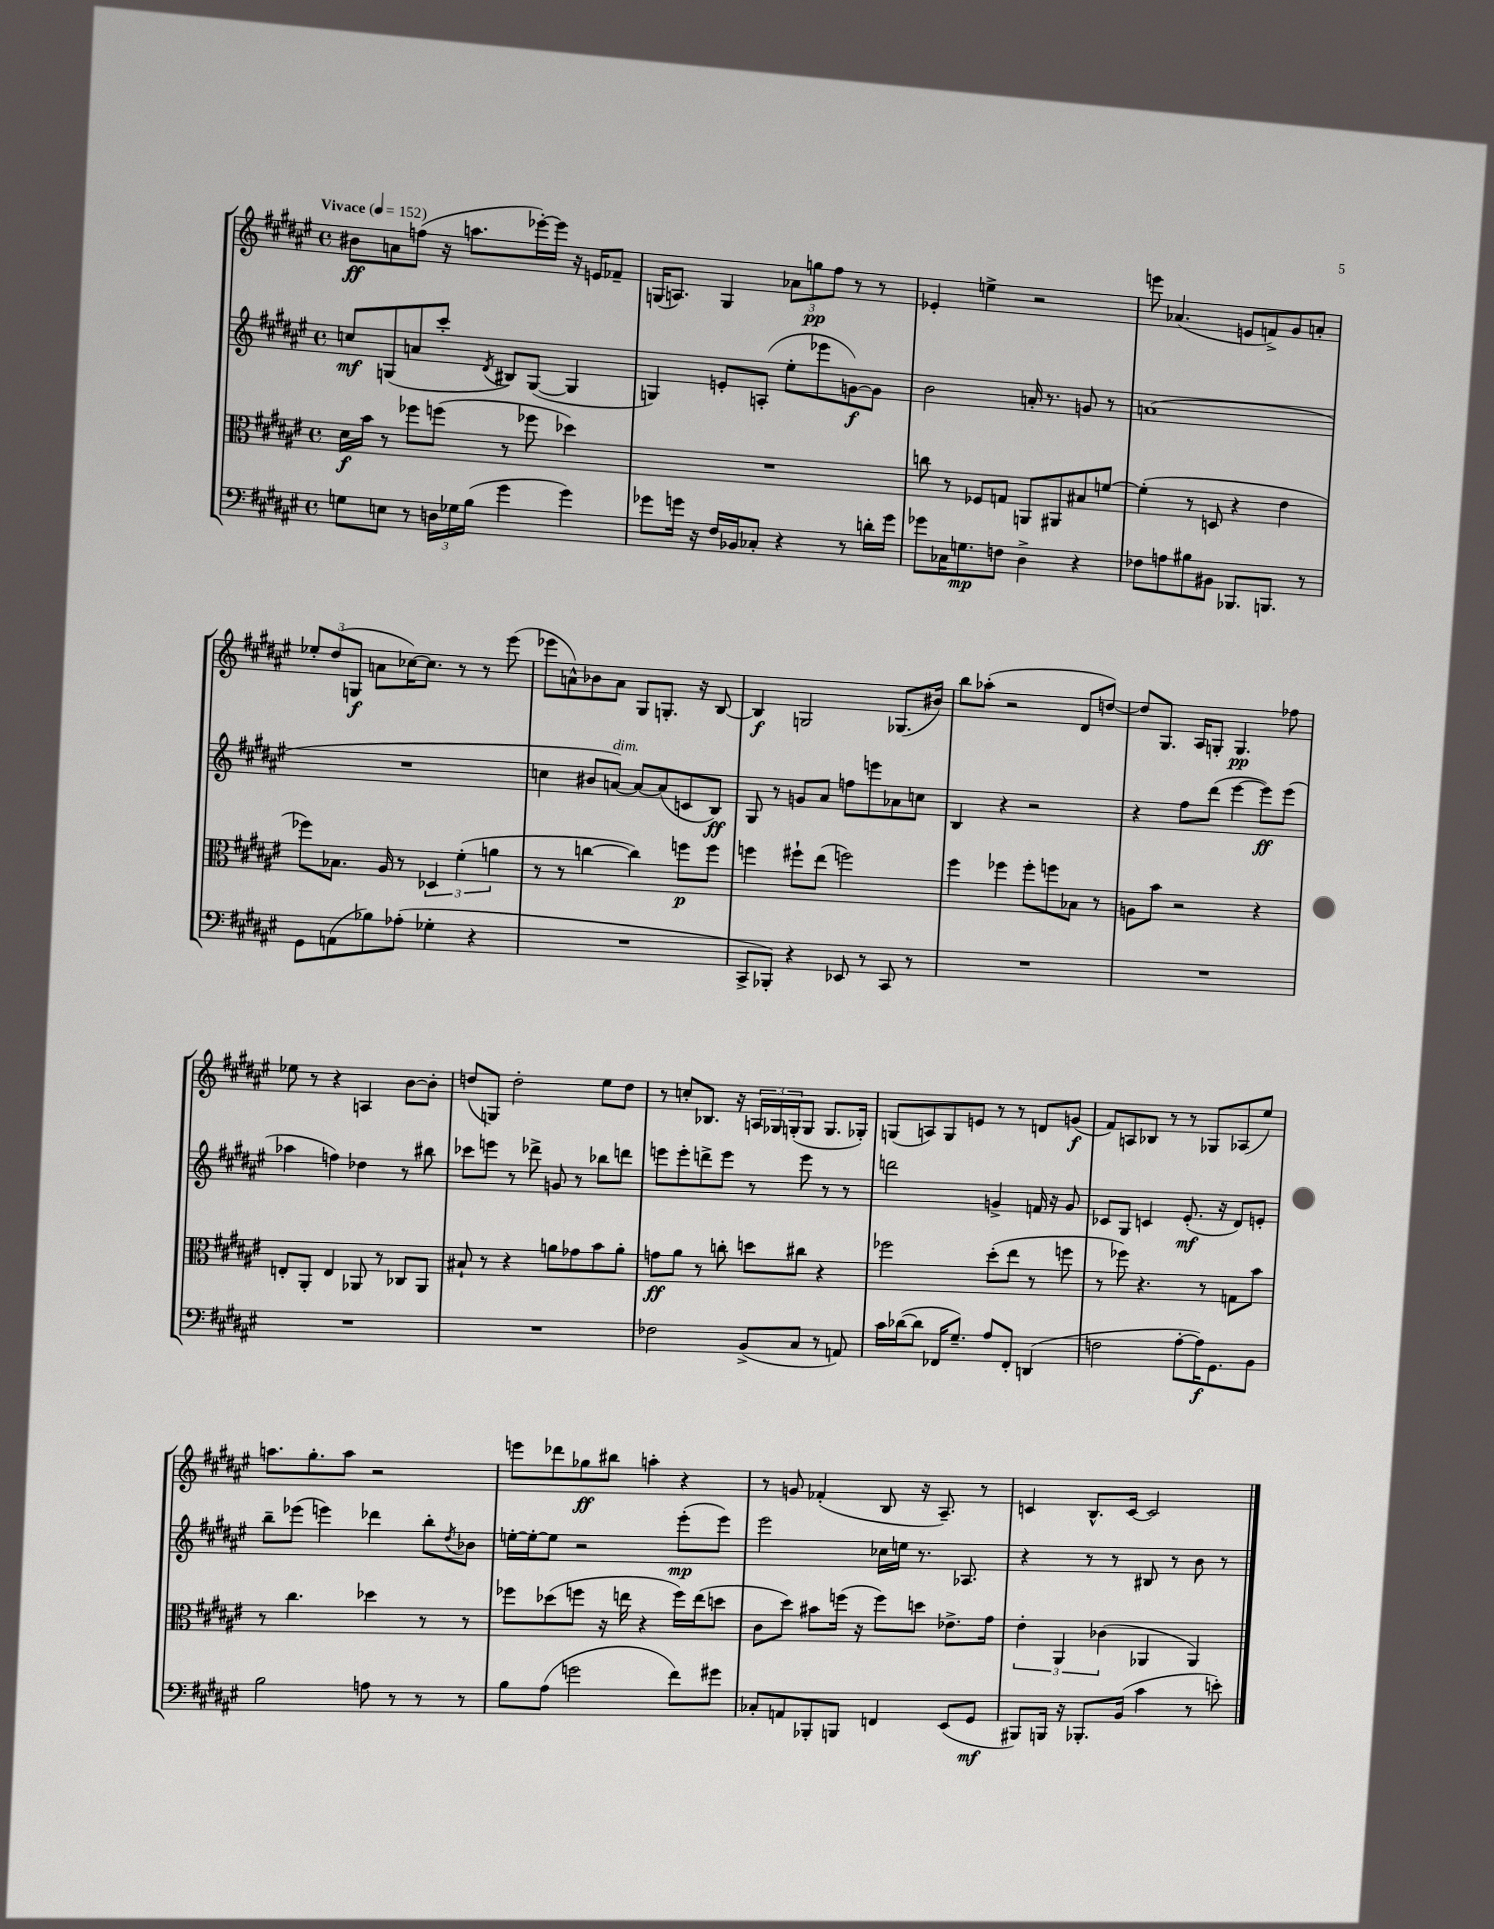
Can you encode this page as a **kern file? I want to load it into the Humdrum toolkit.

**kern	**kern	**kern	**kern
*staff4	*staff3	*staff2	*staff1
*clefF4	*clefC3	*clefG2	*clefG2
*k[f#c#g#d#a#e#]	*k[f#c#g#d#a#e#]	*k[f#c#g#d#a#e#]	*k[f#c#g#d#a#e#]
*M4/4	*M4/4	*M4/4	*M4/4
*met(c)	*met(c)	*met(c)	*met(c)
*MM152	*MM152	*MM152	*MM152
8G	16d#	8cc	8b#
.	16b	.	.
8E	8r	(8G	8a
8r	8ff-	8a	(8ff
24D	(8ff	8ccc#'	16r
24G-	.	.	.
.	.	.	8.aa
(24B	.	.	.
.	.	8qd#	.
4g#	8r	8B#)	.
.	8ff-	([8G	[16eee-')
.	.	.	16eee-]
4g#)	4dd-)	4G]	16r
.	.	.	16e
.	.	.	8f-~
=	=	=	=
8g-	1r	4G)	(16G
.	.	.	8.A)
16g	.	.	.
16r	.	.	.
16F#	.	8e'	4G
16BB-	.	.	.
8C-'	.	(8A'	.
4r	.	8ee#'	12a-
.	.	.	12gg
.	.	8eee-	.
.	.	.	12ff#
8r	.	[8g)	8r
16d'	.	8g]	8r
16g	.	.	.
=	=	=	=
8g-	8cc	2b	4e-'
16C-	8r	.	.
8.G	.	.	.
.	8F-	.	4ee^
8F	8G	.	.
4D#^	8AA	16a'	2r
.	.	8.r	.
.	8AA#	.	.
4r	8B#	8g	.
.	[8f	8r	.
=	=	=	=
8F-	(4f']	(1a	8eee
8A	.	.	(4.a-
8B#	8r	.	.
8BB#	8D	.	.
8.BBB-	4r	.	8e
.	.	.	8f^)
8.BBB	.	.	.
.	4e#	.	8g#
8r	.	.	8a'
=	=	=	=
8GG#	8ff-)	1r	12ee-'
.	.	.	(12dd#
(8AA	8.B-	.	.
.	.	.	12G
8B-)	.	.	8a
.	16A#	.	.
(8A-'	8r	.	[16cc-)
.	.	.	8.cc-]
4G-'	6D-	.	.
.	.	.	8r
.	(6f#'	.	.
4r	.	.	8r
.	6a	.	.
.	.	.	(8eee#
=	=	=	=
1r	8r	4cc	8eee-
.	8r	.	8a^^)
.	[4cc	8b#	8b-
.	.	[8a)	8a
.	4cc])	8a_	8G#
.	.	(8a]	8.G'
.	8ff	8c	.
.	.	.	16r
.	8ff	8B)	[8B
=	=	=	=
8CC#^	4ff	8G#	4B]
8BBB-')	.	8r	.
4r	8ff#`	8g	2G
.	(8ee#	8a#	.
8EE-	2ff)	8ff	.
8r	.	8eee	.
8CC#	.	8a-	(8.G-
8r	.	8cc	.
.	.	.	16b#)
=	=	=	=
1r	4ff#	4B	8bb
.	.	.	(8aa-'
.	4ff-	4r	2r
.	8ff-'	2r	.
.	8ff	.	.
.	8B-	.	8d#
.	8r	.	[8dd)
=	=	=	=
1r	8A	4r	8dd]
.	8b	.	8.G#
.	2r	8ff#	.
.	.	.	16A#
.	.	(8ddd#	8G'
.	.	[4eee#	4.G
.	4r	8eee#])	.
.	.	(8eee#	8ff-
=	=	=	=
1r	8E'	4aa-	8ee-
.	8AA#'	.	8r
.	4E	4ff)	4r
.	8AA-	4dd-	4A
.	8r	.	.
.	8C-	8r	[8b
.	8AA-	8bb#	8b']
=	=	=	=
1r	8B#`	8ccc-	(8dd
.	8r	8eee	8G)
.	4r	8r	2dd'
.	.	8ddd-^	.
.	8a	8g	.
.	8g-	8r	.
.	8b	8bb-	8ee#
.	8a'	8ddd	8dd
=	=	=	=
2F-	8g	8eee	8r
.	8a#	8eee'	8cc'
.	8r	8ddd^	8.B-
.	8cc'	8eee	.
.	.	.	16r
(8BB^	8dd	8r	24A
.	.	.	24G-
.	.	.	(24G'
8C#	8cc#	8eee	8G
8r	4r	8r	8.G
8AA)	.	8r	.
.	.	.	16G-')
=	=	=	=
16c#	2ff-	2ddd	(8G
([16d-	.	.	.
8d-]	.	.	8A)
16FF-	.	.	8G
8.G#~)	.	.	.
.	.	.	8e
8A#	(8dd#'	4g^	8r
8FF-'	8ee#	.	8r
(4DD	8r	16f	8d
.	.	16r	.
.	8ff	8g	(8g
=	=	=	=
2F	8r	8c-	8f#)
.	8ff-)	8G#	8A
.	4.r	4c	8B-
.	.	.	8r
[8A#'	.	(8.e#'	8r
16A#])	8r	.	8G-
8.GG#	.	16r	.
.	8G	8d#)	(8A-
8BB	8b	8e'	8ee#)
=	=	=	=
2B	8r	8bb~	8.aa
.	4.cc#	(8eee-	.
.	.	.	8.gg#'
.	.	4eee)	.
.	.	.	8aa
8A	4dd-	4ddd-	2r
8r	.	.	.
8r	8r	8bb'	.
.	.	8qdd#	.
8r	8r	8b-	.
=	=	=	=
8B	8ff-	[16ee'	8eee
.	.	16ee'_	.
(8A#	(8dd-	8ee]	8ddd-
2g	8ff	2r	8gg-
.	16r	.	8bb#
.	16ee	.	.
.	4r	.	4aa'
8f#)	16ff)	(8eee#'	4r
.	(16ee	.	.
8g#	8dd	8eee#)	.
=	=	=	=
8C-'	8c#	2eee#	8r
8AA	8dd#)	.	8g
8BBB-'	8b#	.	(4f-'
8BBB	(16ff	.	.
.	16r	.	.
4FF	8ff)	16cc-	8B
.	.	16ee	.
.	8dd	8.r	16r
.	.	.	8.A#~)
(8EE#	8.e-^	.	.
.	.	8.A-	.
8GG#	.	.	8r
.	16g#	.	.
=	=	=	=
8BBB#)	6e#'	4r	4c
16BBB	.	.	.
.	6AA#	.	.
16r	.	.	.
8.BBB-'	.	8r	8.B^^
.	(6c-	.	.
.	.	8r	.
(16BB	.	.	[16c
4c#	4AA-	8B#	2c]
.	.	8r	.
8r	4AA-)	8b	.
8e')	.	8r	.
==	==	==	==
*-	*-	*-	*-
